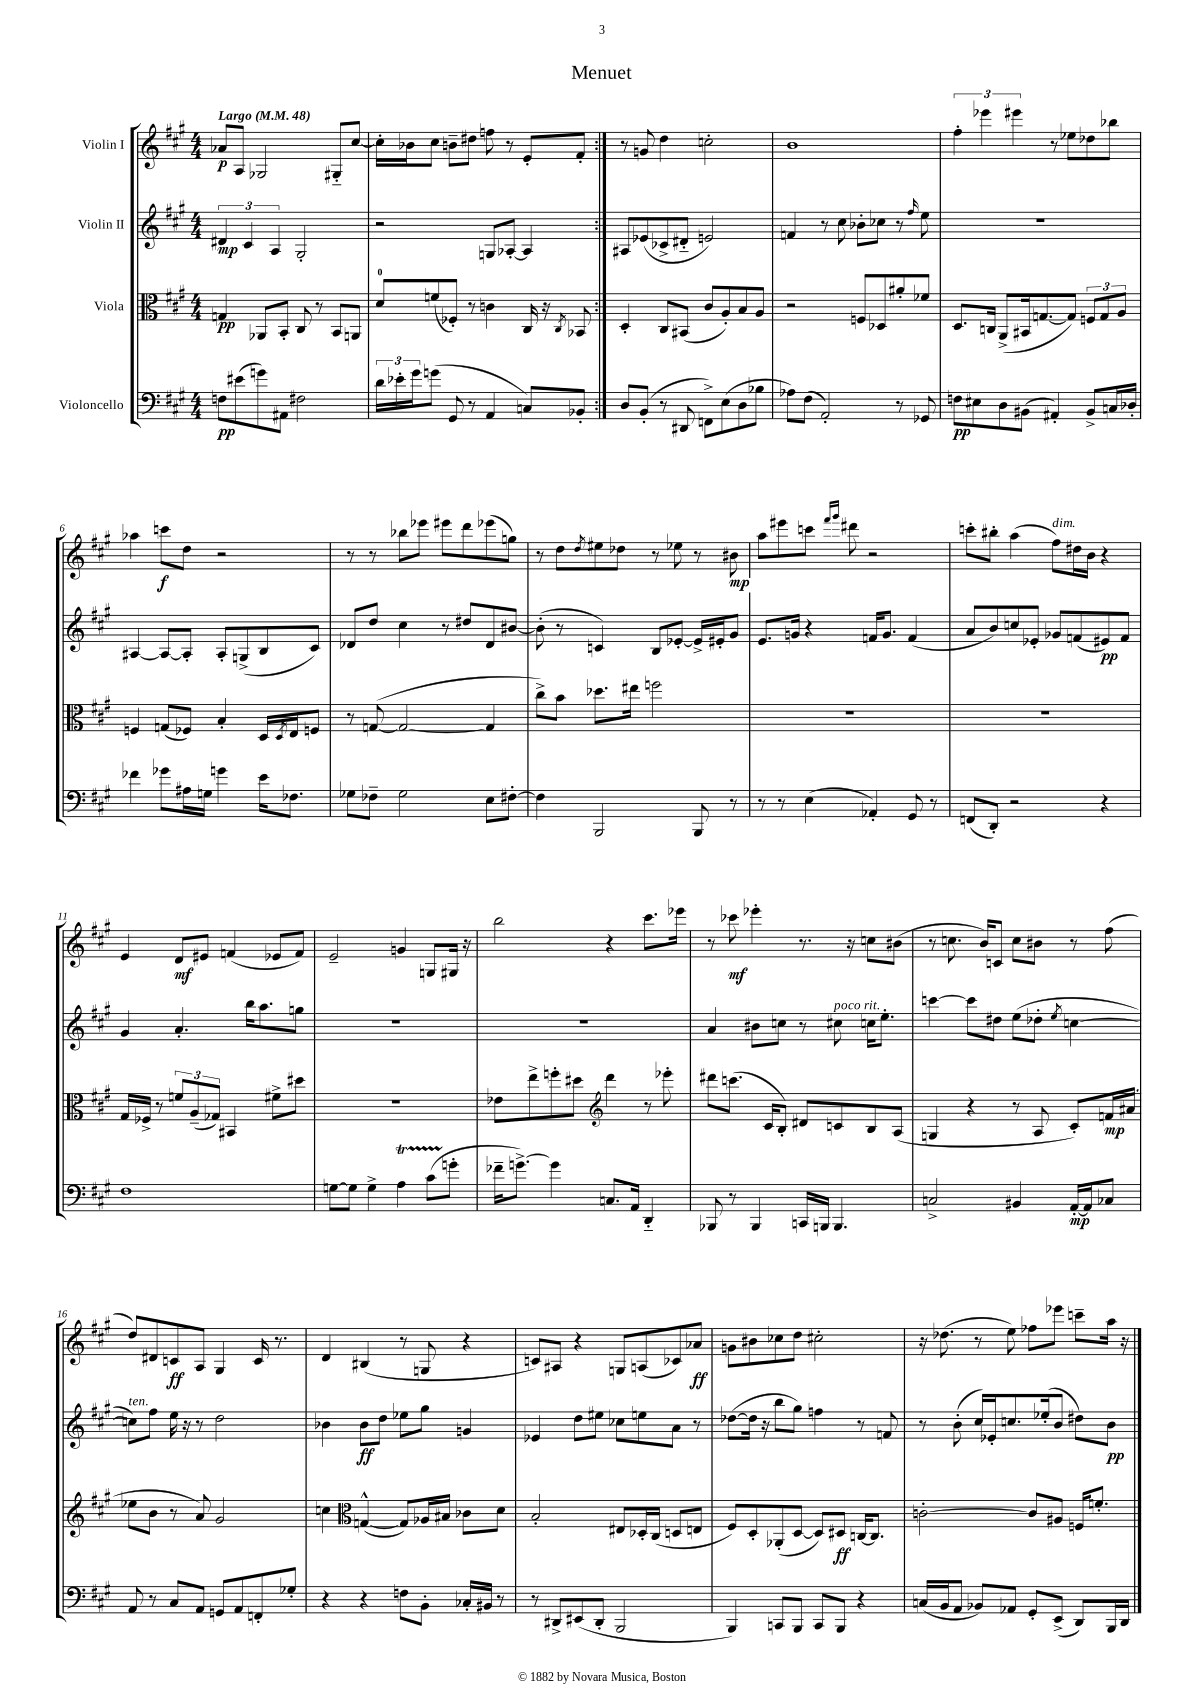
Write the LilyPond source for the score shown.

\header { title = "Menuet" }
<<
\new StaffGroup <<
\new Staff = "s0" \with { instrumentName = "Violin I" } {
    \clef treble \key a \major \numericTimeSignature \time 4/4 \tempo "Largo" 4 = 48
    \repeat volta 2 { aes'8\p a8 ges2 gis8-_ cis''8~ |
    cis''16-. bes'16 cis''8 b'8-- dis''8 f''8 r8 e'8-. fis'8-. | }
    r8 g'8 d''4 c''2-. |
    b'1 |
    \tuplet 3/2 { fis''4-. ees'''4 eis'''4 } r8 ees''8 des''8 bes''8 |
    aes''4 c'''8\f d''8 r2 |
    r8 r8 bes''8 ees'''8 eis'''8 d'''8 ees'''8( g''8) |
    r8 d''8 \acciaccatura { d''8 } eis''8 des''8 r8 ees''8 r8 bis'8\mp |
    a''8 eis'''8 c'''8 \grace { fis'''16 gis'''16 } dis'''8 r2 |
    c'''8-. bis''8-. a''4( fis''8^\markup { \italic "dim." }) dis''16 b'16 r4 |
    e'4 d'8\mf eis'8 f'4( ees'8 f'8) |
    e'2-- g'4 g8 gis16 r16 |
    b''2 r4 cis'''8. ees'''16 |
    r8 ces'''8\mf ees'''4-. r8. r16 c''8 bis'8( |
    r8 c''8. b'16) c'8 c''8 bis'8 r8 fis''8( |
    d''8) dis'8 c'8\ff a8 gis4 c'16 r8. |
    d'4 bis4( r8 g8 r4 |
    c'8) ais8 r4 g8 a8( ces'8) aes'8\ff |
    g'8 bis'8 ces''8 d''8 cis''2-. |
    r16 des''8.( r8 e''8) fes''8 ees'''8 c'''8-- a''16 r16 \bar "|." |
}
\new Staff = "s1" \with { instrumentName = "Violin II" } {
    \clef treble \key a \major \numericTimeSignature \time 4/4
    \repeat volta 2 { \tuplet 3/2 { dis'4\mp cis'4 a4 } gis2-. |
    r2 g8 aes8~-. aes4 | }
    ais8 ees'8( ces'8-> dis'8-_ e'2) |
    f'4 r8 cis''8 bes'8-. ces''8 r8 \grace { fis''16 } e''8 |
    R1 |
    ais4~ ais8~ ais8-. ais8-. g8->( b8 cis'8) |
    des'8 d''8 cis''4 r8 dis''8 des'8 bis'8~ |
    bis'8-.( r8 c'4) b8 ees'8~-. ees'16-> eis'16-. gis'8 |
    e'8. g'16 r4 f'16 g'8. f'4( |
    a'8 b'8) c''8 ees'8-. ges'8 f'8( eis'8\pp) f'8 |
    gis'4 a'4.-. b''16 a''8. g''8 |
    R1 |
    R1 |
    a'4 bis'8 c''8 r8 cis''8^\markup { \italic "poco rit." } c''16 e''8.-. |
    c'''4~ c'''8 dis''8 e''8( des''8-. \acciaccatura { e''8 } c''4~ |
    c''8^\markup { \italic "ten." }) fis''8 e''16 r16 r8 d''2 |
    bes'4 bes'8\ff d''8 ees''8 gis''8 g'4 |
    ees'4 d''8 eis''8 ces''8 e''8 a'8 r8 |
    des''8~( des''16 r16 b''8 gis''8) f''4 r8 f'8 |
    r8 b'8-.( cis''16) ees'16-. c''8. ees''16-.( b'8 dis''8) b'8\pp \bar "|." |
}
\new Staff = "s2" \with { instrumentName = "Viola" } {
    \clef alto \key a \major \numericTimeSignature \time 4/4
    \repeat volta 2 { g4\pp aes,8 b,8-. cis8 r8 b,8 a,8 |
    d'8-0 f'8( fes8-.) r8 c'4 cis16 r16 \acciaccatura { cis8 } bes,8 | }
    d4-. cis8 bis,8( cis'8 a8-.) b8 a8 |
    r2 f8 des8 ais'8-. fes'8 |
    d8. c16 a,8->( bis,16 g8.~ g8) \tuplet 3/2 { f8 g8 a8 } |
    f4 g8( fes8) b4-. d16 \acciaccatura { d8 } e16 f8 |
    r8 g8~( g2~ g4 |
    cis''8->) b'8 des''8. eis''16 f''2 |
    R1 |
    R1 |
    gis16 fes16-> r8 \tuplet 3/2 { f'8 a8--( ges8) } bis,4 fis'8-> dis''8 |
    R1 |
    ees'8 e''8-> f''8-. dis''8 \clef treble d'''4 r8 ees'''8-. |
    dis'''8 c'''8.( cis'16 b8-.) dis'8 c'8 b8 a8( |
    g4 r4 r8 a8 cis'8-.) f'16\mp ais'16( |
    ees''8 b'8 r8 a'8) gis'2 |
    c''4 \clef alto g4~-^( g8) aes16 bis16 ces'8 d'8 |
    b2-. eis8 des16-. cis16( d8 e8 |
    fis8) d8-. aes,8-.( d8~ d8) dis8\ff c16~ c8. |
    c'2~-. c'8 ais8 f16 f'8.-. \bar "|." |
}
\new Staff = "s3" \with { instrumentName = "Violoncello" } {
    \clef bass \key a \major \numericTimeSignature \time 4/4
    \repeat volta 2 { f8\pp eis'8( g'8) ais,8 fis2 |
    \tuplet 3/2 { d'16 ees'16-. gis'16 } g'8( gis,8 r8 a,4 c8) bes,8-. | }
    d8 b,8-.( r8 dis,8 f,8->) e8( d8 bes8 |
    aes8) fis8( a,2-.) r8 ges,8 |
    f8\pp eis8 d8 bis,8( ais,4-.) bis,8-> c16 des16-. |
    fes'4 ges'8 ais16 g16 g'4 e'16 fes8. |
    ges8 fes8-- ges2 e8 fis8~-. |
    fis4 b,,2 b,,8 r8 |
    r8 r8 e4( aes,4-.) gis,8 r8 |
    f,8( d,8-.) r2 r4 |
    fis1 |
    g8~ g8 g4-> a4\startTrillSpan cis'8( g'8-.\stopTrillSpan |
    fes'16-- g'8.~->) g'4 c8. a,16 d,4-_ |
    bes,,8 r8 bes,,4 c,16 b,,16 b,,4. |
    c2-> bis,4 a,16~-.\mp a,16 ces8 |
    a,8 r8 cis8 a,8 g,8 a,8 f,8-. ges8-. |
    r4 r4 f8 b,8-. ces16-. bis,16 r8 |
    r8 dis,8-> eis,8( dis,8-. b,,2 |
    b,,4) c,8 b,,8 c,8 b,,8 r4 |
    c16( b,16 a,8 bes,8) aes,8 gis,8-. e,8->( d,8) b,,16 d,16 \bar "|." |
}
>>
>>
